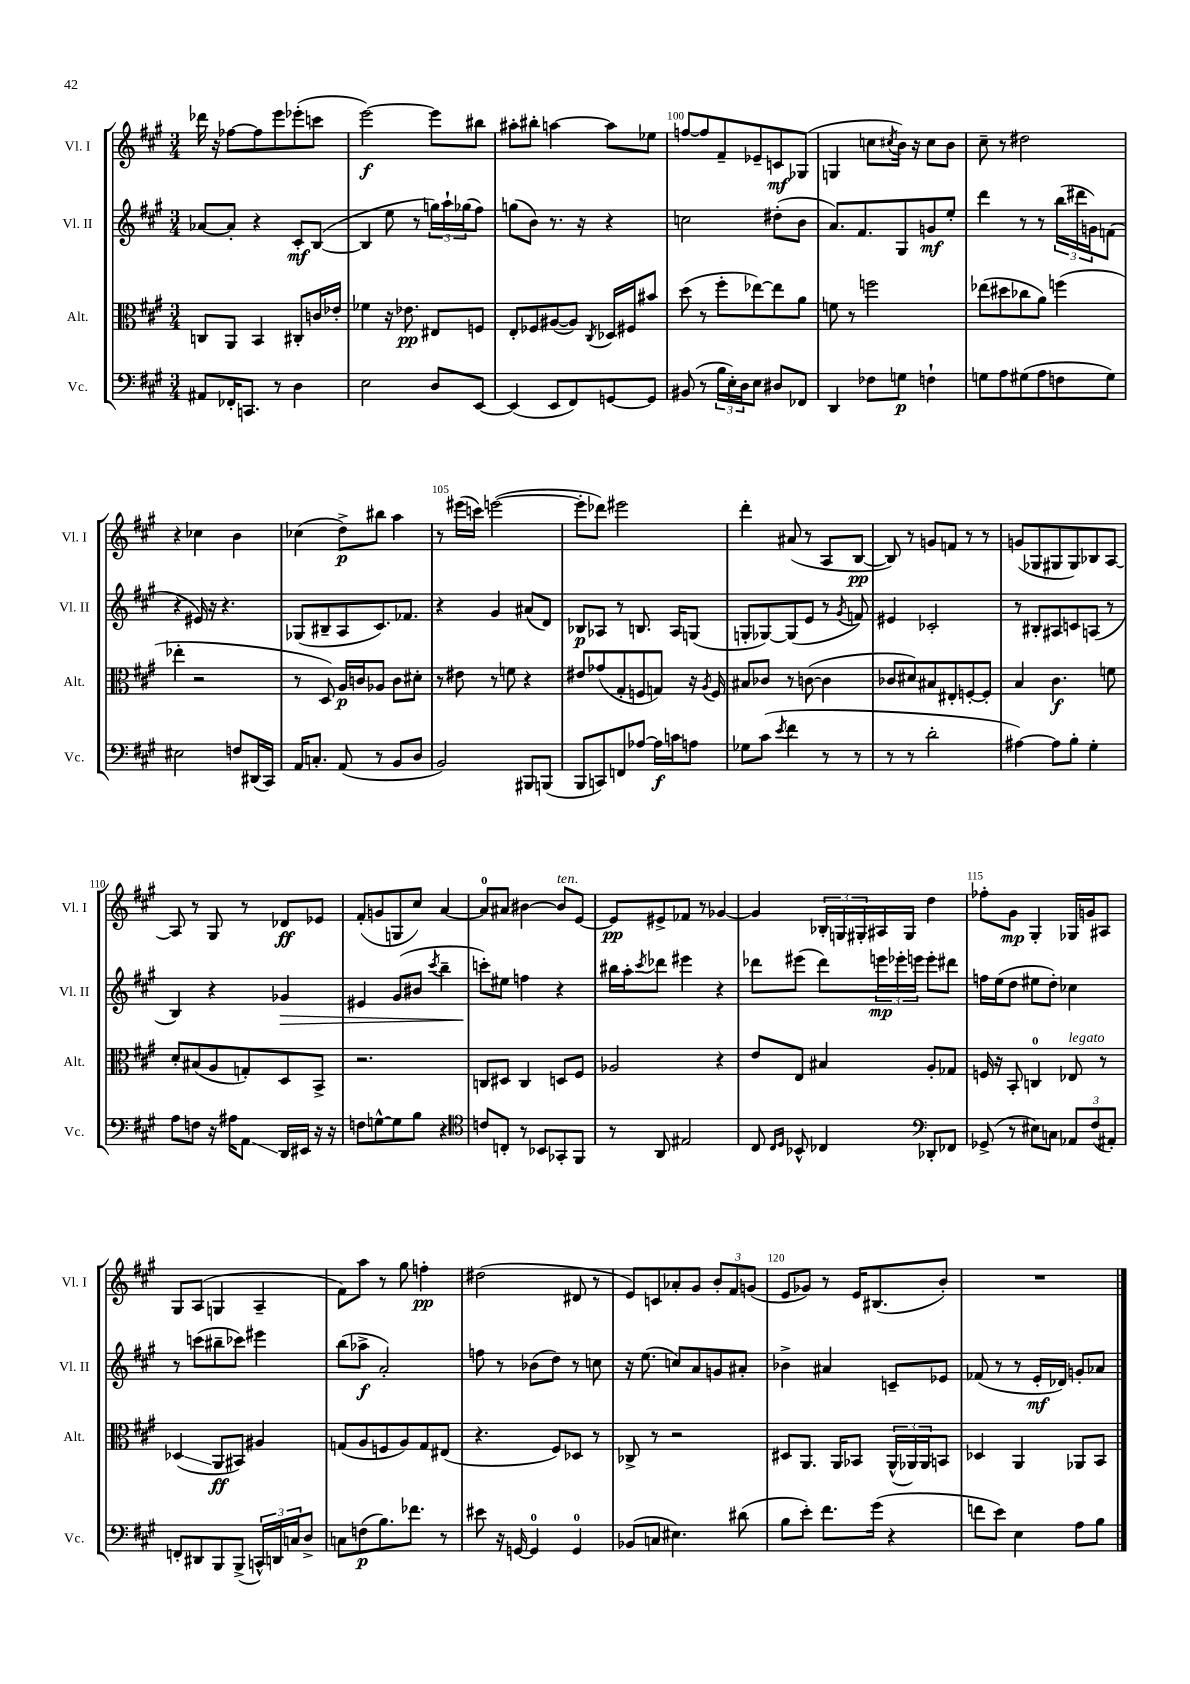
<<
\new StaffGroup <<
\new Staff = "s0" \with { instrumentName = "Vl. I" shortInstrumentName = "Vl. I" } {
    \clef treble \key a \major \numericTimeSignature \time 3/4
    des'''16 r16 fes''8~ fes''8 e'''8 ees'''8-.( c'''8 |
    e'''2~\f) e'''8 bis''8 |
    ais''8-. bis''8-. a''4~ a''8 ees''8 |
    f''8~ f''8 fis'8-- ees'8-- c'8\mf ges8( |
    g4 c''8 \acciaccatura { cis''8 } b'16) r16 cis''8 b'8 |
    cis''8-- r8 dis''2 |
    r4 ces''4 b'4 |
    ces''4( d''8->\p) bis''8 a''4 |
    r8 eis'''16( c'''16) e'''2~( |
    e'''8-. des'''8) eis'''2 |
    d'''4-. ais'8( r8 a8 b8~\pp |
    b8) r8 g'8 f'8 r8 r8 |
    g'8( ges8 gis8 gis8) bes8 a8~ |
    a8 r8 gis8 r8 des'8\ff ees'8 |
    fis'8-.( g'8 g8 cis''8) a'4~ |
    a'8-0 ais'8 bis'4~ bis'8^\markup { \italic "ten." } e'8~ |
    e'8\pp eis'8-> fes'8 r8 ges'4~ |
    ges'4 \tuplet 3/2 { bes16-. g16 gis16-. } ais16 gis16 d''4 |
    fes''8-. gis'8\mp gis4-. ges16 g'16 ais8 |
    gis8 a8( g4 a4-- |
    fis'8) a''8 r8 gis''8 f''4-.\pp |
    dis''2( dis'8 r8 |
    e'8) c'8 aes'8-. gis'8 \tuplet 3/2 { b'8-. fis'8 g'8( } |
    e'8 ges'8) r8 e'16 bis8.( b'8-.) |
    R2. \bar "|." |
}
\new Staff = "s1" \with { instrumentName = "Vl. II" shortInstrumentName = "Vl. II" } {
    \clef treble \key a \major \numericTimeSignature \time 3/4
    aes'8~ aes'8-. r4 cis'8-.\mf b8~( |
    b4 e''8 r8 \tuplet 3/2 { g''16) a''16-! ges''16( } fis''8) |
    g''8( b'8) r8. r16 r4 |
    c''2 dis''8-.( b'8 |
    a'8.) fis'8. gis8 g'8\mf e''8-. |
    d'''4 r8 r8 \tuplet 3/2 { b''16( dis'''16 g'16) } f'8( |
    r4 eis'16) r16 r4. |
    ges8( bis8-- a8 cis'8.) fes'8. |
    r4 gis'4 ais'8( d'8) |
    bes8\p aes8 r8 b8. aes16 g8( |
    g8-. ges8~) ges8( e'8 r8 \acciaccatura { gis'8 } f'8) |
    eis'4 ces'2-. |
    r8 bis8-. ais8 c'8 a8( r8 |
    b4) r4 ges'4\> |
    eis'4 gis'8( bis'8 \acciaccatura { cis'''8 } b''4-- |
    c'''8-.\!) eis''8 f''4 r4 |
    bis''16 a''16-. \acciaccatura { cis'''8 } des'''8 eis'''4 r4 |
    des'''8 eis'''8( des'''8) \tuplet 3/2 { e'''16\mp ees'''16-. e'''16 } e'''8-. dis'''8 |
    f''16 e''16( d''8 eis''8 d''8-.) ces''4 |
    r8 c'''8( bis''8-- ces'''8) eis'''4 |
    b''8( aes''8->\f a'2-.) |
    f''8 r8 bes'8( d''8) r8 c''8 |
    r16 e''8.( c''8) a'8 g'8 ais'8-. |
    bes'4-> ais'4 c'8-- ees'8 |
    fes'8( r8 r8 e'16-.\mf des'16) g'8-. aes'8 \bar "|." |
}
\new Staff = "s2" \with { instrumentName = "Alt." shortInstrumentName = "Alt." } {
    \clef alto \key a \major \numericTimeSignature \time 3/4
    c8 a,8 b,4 cis8-. c'16 ees'16-. |
    fes'4 r16 ees'8.\pp eis8 f8 |
    e8-. fes8 ais8~( ais8) \acciaccatura { cis8 } des16 fis16 bis'8 |
    d''8( r8 fis''8-. ees''8~) ees''8 a'8 |
    f'8 r8 f''2 |
    ees''8( dis''8 ces''8 a'8) f''4( |
    ees''4-. r2 |
    r8 d8) a16\p c'16 aes8 c'8 dis'8-. |
    r8 eis'8 r8 f'8 r4 |
    eis'8 ges'8( gis8-. f8 g8) r16 \acciaccatura { a8 } f16 |
    bis8 ces'8 r8 c'8~( c'4 |
    ces'8 dis'8) bis8 eis8-. f8~-. f8-. |
    b4 cis'4.\f f'8 |
    d'8-. bis8( a8 g8-.) d8 b,8-> |
    r2. |
    c8 dis8 c4 d8 fis8 |
    aes2 r4 |
    e'8 e8 bis4 a8-. ges8 |
    f16 r16 b,8-. c4-0 ees8^\markup { \italic "legato" } r8 |
    des4\glissando( a,8\ff bis,8) ais4 |
    g8( a8 f8 a8) g8 eis8( |
    r4. fis8) des8 r8 |
    ces8-> r8 r2 |
    dis8 a,8. a,16 bes,8 \tuplet 3/2 { a,16-^( aes,16) aes,16 } b,8 |
    des4 a,4 aes,8 b,8 \bar "|." |
}
\new Staff = "s3" \with { instrumentName = "Vc." shortInstrumentName = "Vc." } {
    \clef bass \key a \major \numericTimeSignature \time 3/4
    ais,8 fes,16-. c,8. r8 d4 |
    e2 d8 e,8~ |
    e,4( e,8 fis,8) g,8~ g,8 |
    bis,8( r8 \tuplet 3/2 { b16 e16-.) d16 } e8 dis8 fes,8 |
    d,4 fes8 g8\p f4-! |
    g8 a8 gis8( a8 f8 gis8) |
    eis2 f8 dis,16( cis,16) |
    a,16 c8.-. a,8( r8 b,8 d8 |
    b,2) bis,,8 b,,8( |
    b,,8 c,8) f,8 aes8~ aes16\f c'16 a8 |
    ges8 cis'8( \acciaccatura { e'8 } fis'4 r8 r8 |
    r8 r8 d'2-. |
    ais4~) ais8 b8-. gis4-. |
    a8 f8 r16 ais16 a,8\glissando d,16 eis,16 r16 r16 |
    f8 g8~-^ g8 b8 r4 |
    \clef tenor c'8 c8-. r8 bes,8 ges,8-. fis,8 |
    r8 a,8 eis2 |
    cis8 \grace { cis16 d16 } bes,8-^ ces4 \clef bass des,8-. fes,8 |
    ges,8->( r8 eis8) c8 \tuplet 3/2 { aes,8 fis8( ais,8-.) } |
    f,8-. dis,8 b,,8 b,,8->( \tuplet 3/2 { c,16-^) d,16 c16 } d8-> |
    c8 f8\p( b8.) fes'8. r8 |
    eis'8 r16 g,16~ g,4-0 g,4-0 |
    bes,8( c8 eis4.) dis'8( |
    b8 e'8-.) fis'8. gis'16( r4 |
    f'8 e'8) e4 a8 b8 \bar "|." |
}
>>
>>
\layout { \context { \Score currentBarNumber = #97 \override BarNumber.break-visibility = ##(#f #t #t) barNumberVisibility = #(every-nth-bar-number-visible 5) } }
